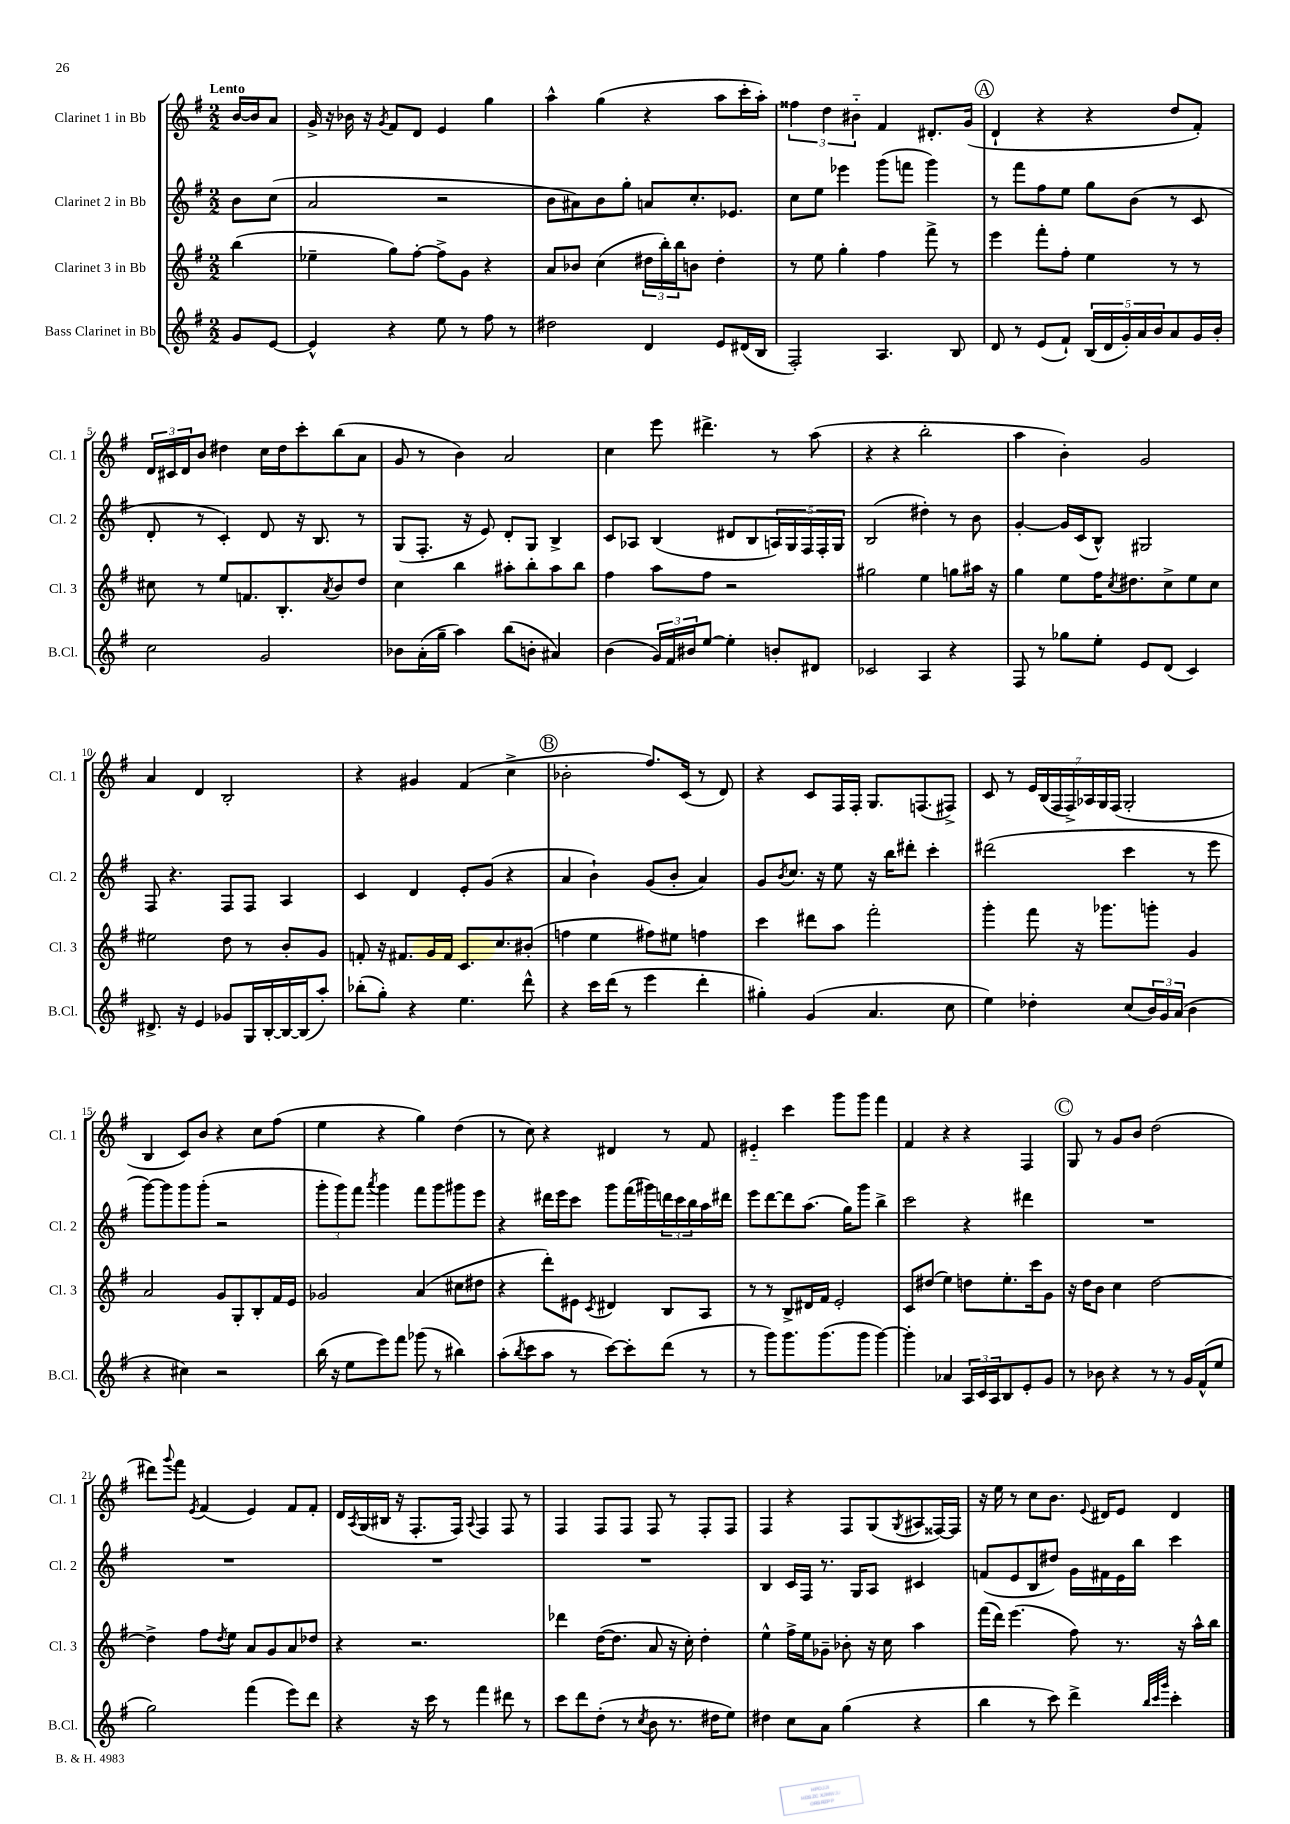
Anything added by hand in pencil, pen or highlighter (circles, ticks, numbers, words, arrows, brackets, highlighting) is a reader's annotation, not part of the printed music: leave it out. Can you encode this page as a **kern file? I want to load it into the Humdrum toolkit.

**kern	**kern	**kern	**kern
*staff4	*staff3	*staff2	*staff1
*clefG2	*clefG2	*clefG2	*clefG2
*k[f#]	*k[f#]	*k[f#]	*k[f#]
*M2/2	*M2/2	*M2/2	*M2/2
8g	(4bb	8b	[16b
.	.	.	16b]
[8e	.	(8cc	8a
=	=	=	=
4e^^]	4ee-~	2a	16g^
.	.	.	16r
.	.	.	16b-
.	.	.	16r
.	.	.	8qg
4r	8gg)	.	8f#
.	[8ff#'	.	8d
8ee	8ff#^]	2r	4e
8r	8g	.	.
8ff#	4r	.	4gg
8r	.	.	.
=	=	=	=
2dd#	8a	8b	4aa^^
.	8b-	8a#)	.
.	(4cc	8b	(4gg
.	.	8gg'	.
4d	24dd#	8a	4r
.	24bb')	.	.
.	24bb	.	.
.	8b	8.cc'	.
8e	4dd#'	.	8aa
.	.	8.e-	.
(16d#	.	.	16ccc'
16B	.	.	16aa')
=	=	=	=
2F#')	8r	8cc	6ff##
.	8ee	8ee	.
.	.	.	6dd
.	4gg'	4eee-	.
.	.	.	6b#'~
4.A	4ff#	(8ggg	4f#
.	.	8fff	.
.	8fff#^	4ggg)	8.d#'
8B	8r	.	.
.	.	.	(16g
=	=	=	=
8d	4eee	8r	4d`
8r	.	8fff#	.
(8e	8fff#'	8ff#	4r
8f#`)	8ff#'	8ee	.
(20B	4ee	8gg	4r
20d	.	.	.
20g')	.	.	.
.	.	(8b	.
20a	.	.	.
20b	.	.	.
8a	8r	8r	8dd
16g	8r	8c	8f#')
16b'	.	.	.
=	=	=	=
2cc	8cc#	8d'	24d
.	.	.	24c#
.	.	.	24d
.	8r	8r	8b
.	8ee	4c')	4dd#
.	8.f	.	.
2g	.	8d	16cc
.	8.B'	.	16dd#
.	.	16r	8ccc'
.	.	8.B	.
.	8qa	.	.
.	8b	.	(8bb
.	8dd	8r	8a
=	=	=	=
8b-	4cc	(8G	8g
(16a'	.	8.F#'	8r
16gg~	.	.	.
4aa)	4bb	.	4b)
.	.	16r	.
.	.	8e)	.
(8bb	8aa#'	8d'	2a
8b'	8bb'	8G	.
4a#)	8aa#	4B^	.
.	8bb	.	.
=	=	=	=
(4b	4ff#	8c	4cc
.	.	8A-	.
24g)	8aa	(4B	8eee
24f#	.	.	.
24b#	.	.	.
[8ee	8ff#	.	4.ddd#^
4ee']	2r	8d#	.
.	.	8B	.
8b'	.	20A)	8r
.	.	20G	.
.	.	20F#	.
8d#	.	.	(8aa
.	.	20F#'	.
.	.	20G	.
=	=	=	=
2c-	2gg#	(2B	4r
.	.	.	4r
4A	4ee	4dd#')	2bb'
4r	8gg	8r	.
.	16aa#	8b	.
.	16r	.	.
=	=	=	=
8F#	4gg	[4g'	4aa
8r	.	.	.
8gg-	8ee	16g]	4b')
.	.	(16c	.
8ee'	16ff#	8B^^)	.
.	8qcc	.	.
.	8.dd#	.	.
8e	.	2G#	2g
(8d	8cc^	.	.
4c)	8ee	.	.
.	8cc	.	.
=	=	=	=
8.d#^	2ee#	8F#	4a
.	.	4.r	.
16r	.	.	.
4e	.	.	4d
8g-	8dd	8F#	2B'
16G	8r	8F#	.
[16B'	.	.	.
16B_	8b'	4A	.
(16B]	.	.	.
8aa')	8g	.	.
=	=	=	=
(8bb-'	8f'	4c	4r
8gg')	16r	.	.
.	8.f#	.	.
4r	.	4d	4g#
.	16g	.	.
.	16f#	.	.
4.ee	8.c	8e'	(4f#
.	.	(8g	.
.	8.cc	.	.
.	.	4r	4cc^
8ddd^^	(8b#'	.	.
=	=	=	=
4r	4ff	4a	2b-'
16ccc	4ee	4b`)	.
(16ddd	.	.	.
8r	.	.	.
4eee	8ff#)	(8g	8.ff#)
.	8ee#	8b'	.
.	.	.	(16c
4ddd'	4ff	4a)	8r
.	.	.	8d)
=	=	=	=
4gg#')	4ccc	8g	4r
.	.	8qb	.
.	.	8.cc	.
(4g	8ddd#	.	8c
.	.	16r	.
.	8aa	8ee	16F#
.	.	.	16F#'
4.a	2fff#'	16r	8.G
.	.	16bb	.
.	.	8ddd#'	.
.	.	.	(8.F
.	.	4ccc'	.
8cc	.	.	8F#^)
=	=	=	=
4ee)	4ggg'	(2ddd#	8c
.	.	.	8r
4dd-'	8fff#	.	28e
.	.	.	(28B
.	.	.	28F#
.	.	.	28F#^)
.	16r	.	.
.	.	.	28A-
.	.	.	28G
.	8.ggg-	.	.
.	.	.	(28F#
(8cc	.	4ccc	2G'
24b)	8ggg'	.	.
24g	.	.	.
(24a	.	.	.
4b	4g	8r	.
.	.	8eee	.
=	=	=	=
4r	2a	[8ggg)	4B
.	.	8ggg]	.
4cc#)	.	8ggg	8c)
.	.	(8ggg'	8b
2r	8g	2r	4r
.	8G'	.	.
.	8B'	.	8cc
.	16f#	.	(8ff#
.	16e	.	.
=	=	=	=
(16bb	2g-	12ggg'	4ee
16r	.	.	.
.	.	12ggg)	.
8ee	.	.	.
.	.	12fff#	.
.	.	8qaaa	.
8eee)	.	4ggg	4r
8fff#	.	.	.
(8ggg-	(4a	8fff#	4gg)
8r	.	8ggg	.
4bb#)	8cc#	8ggg#	(4dd
.	8dd#	8eee	.
=	=	=	=
(8aa'	4r	4r	8r
8qbb	.	.	.
8ccc	.	.	8cc)
8aa	8ddd')	16ddd#	4r
.	.	16eee	.
8r	8e#	8ccc	.
.	8qc	.	.
[8ccc)	4d#	8ggg	4d#
8ccc']	.	(16fff#	.
.	.	16ggg#)	.
(8ddd	8B	24ddd	8r
.	.	24ccc	.
.	.	24bb	.
8r	8A	16aa	8f#
.	.	16ddd#	.
=	=	=	=
8r	8r	8eee	4e#'~
8ggg)	8r	[8ddd	.
8.ggg	8B^	8ddd]	4ccc
.	16d#	(8.aa	.
(8.ggg	16f#	.	.
.	2e'	.	8ggg
.	.	16gg)	.
8ggg	.	8ggg	8ggg
[4ggg)	.	4bb^	4fff#
=	=	=	=
4ggg']	8c	2ccc	4f#
.	(8dd#	.	.
4a-	4ee)	.	4r
24A	8dd	4r	4r
24c	.	.	.
24A	.	.	.
8B	8.ee'	.	.
8e'	.	4ddd#	4F#
.	16ccc	.	.
8g	8g	.	.
=	=	=	=
8r	16r	1r	8G
.	16dd	.	.
8b-	8b	.	8r
4r	4cc	.	8g
.	.	.	8b
8r	[2dd	.	(2dd
8r	.	.	.
16g	.	.	.
(16f#^^	.	.	.
8ee	.	.	.
=	=	=	=
2gg)	4dd^]	1r	8ddd#)
.	.	.	8qqggg
.	.	.	8fff#
.	.	.	8qe
.	8ff#	.	(4f#
.	8qdd	.	.
.	8ee	.	.
(4fff#	8a	.	4e)
.	8g	.	.
8eee)	8a	.	8f#
8ddd	8dd-	.	8f#'
=	=	=	=
4r	4r	1r	16d
.	.	.	8qA
.	.	.	(16G
.	.	.	16B#
.	.	.	16r
16r	2.r	.	8.F#'
16ccc	.	.	.
8r	.	.	.
.	.	.	16F#)
.	.	.	8qqA
4fff#	.	.	4F#
8ddd#	.	.	8F#
8r	.	.	8r
=	=	=	=
8ccc	4ddd-	1r	4F#
8ddd	.	.	.
(8dd'	([16dd	.	8F#
.	8.dd]	.	.
8r	.	.	8F#
8qcc	.	.	.
8b	8a	.	8F#
8.r	16r	.	8r
.	16cc')	.	.
.	4dd'	.	8F#'
16dd#	.	.	.
8ee)	.	.	8F#
=	=	=	=
4dd#	4ee^^	4B	4F#
8cc	16ff#^	16c	4r
.	16ee	16F#	.
8a	8g-~	8.r	.
(4gg	8b-'	.	8F#
.	.	16G	.
.	16r	8A	(8G
.	16cc	.	.
.	.	.	8qG
4r	4aa	4c#	8A#
.	.	.	[16F##)
.	.	.	16F##]
=	=	=	=
4bb	(16fff#	(8f	16r
.	16ddd)	.	16ee
.	(4.eee	8e	8r
8r	.	8B	8cc
8ccc)	.	8dd#)	8.b
4ddd^	8ff#)	16g	.
.	.	.	8qqe
.	.	16f#	16d#
.	8.r	16e	8e
.	.	16bb	.
32qqbb	.	.	.
32qqccc	.	.	.
32qqggg	.	.	.
4ccc'	.	4ccc	4d#
.	16r	.	.
.	16aa^^	.	.
.	16bb	.	.
==	==	==	==
*-	*-	*-	*-
